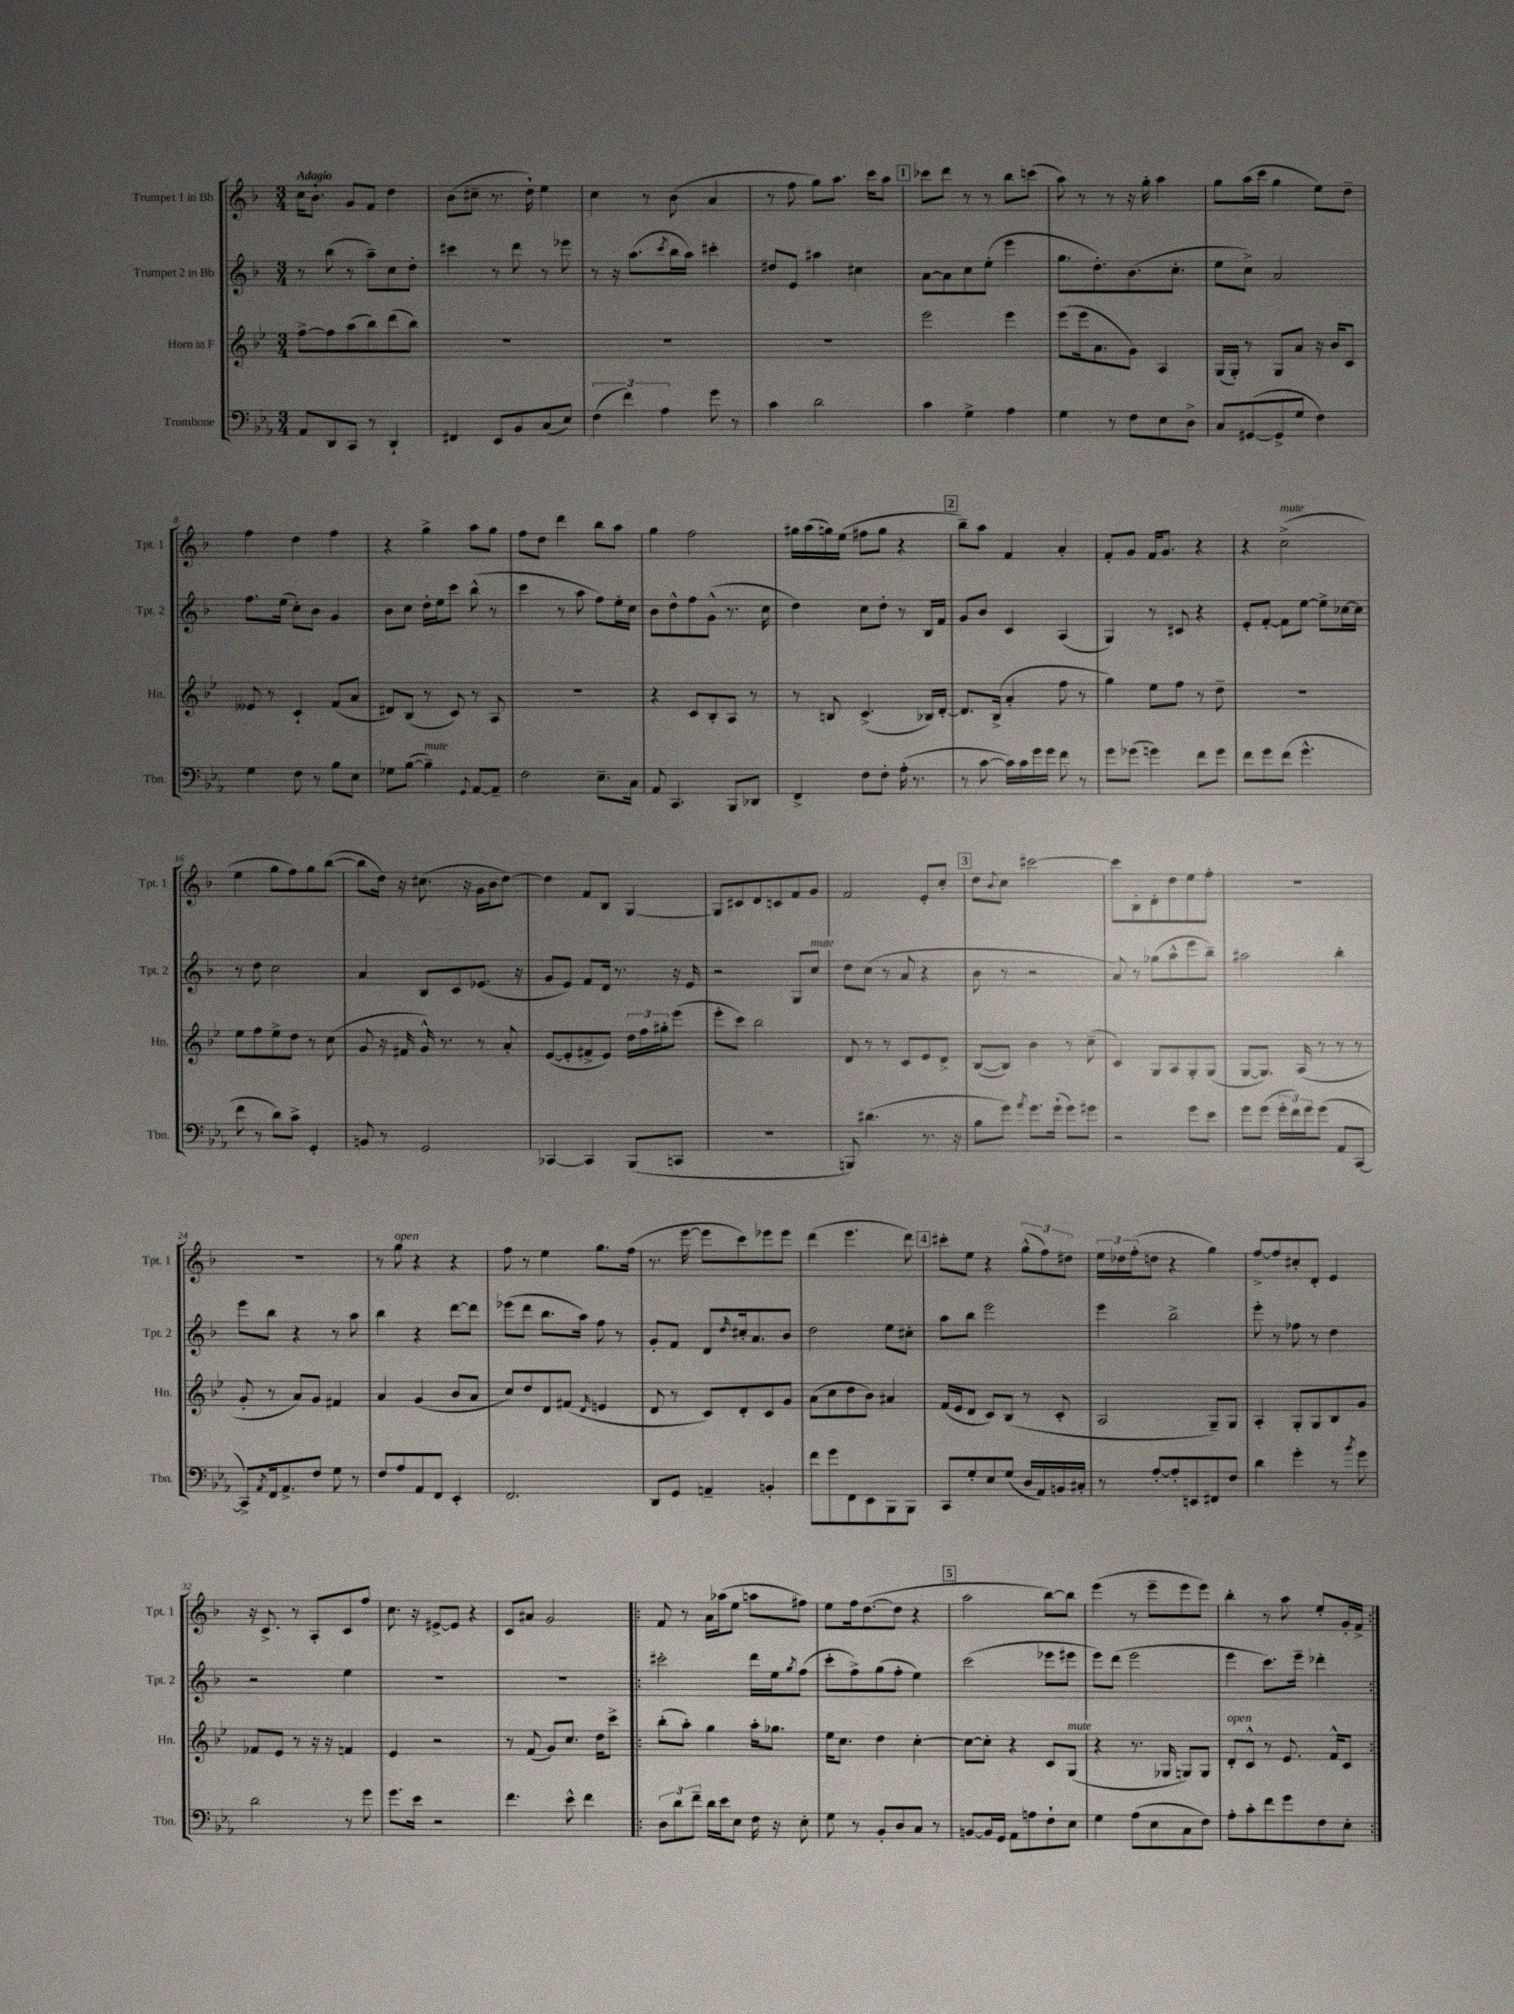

**kern	**kern	**kern	**kern
*staff4	*staff3	*staff2	*staff1
*clefF4	*clefG2	*clefG2	*clefG2
*k[b-e-a-]	*k[b-e-]	*k[b-]	*k[b-]
*M3/4	*M3/4	*M3/4	*M3/4
8AA-	[8ff^	8r	16cc
.	.	.	8.b-`
8DD	8ff]	(8bb-	.
8CC	(8aa	8r	8g
8r	8bb-)	8aa~)	8f
4DD`	(8ddd	8cc	4dd
.	8bb-)	8dd'	.
=	=	=	=
4FF#	2.r	4ccc#	(8b-
.	.	.	8cc#~
8EE-	.	8r	8.r
8BB-	.	8ddd	.
.	.	.	16dd`)
(8C	.	8r	4ee
8E-)	.	8eee-	.
=	=	=	=
(6F	2.r	8r	4cc
.	.	16r	.
6f)	.	.	.
.	.	(8.aa	.
.	.	.	8r
6A-	.	.	.
.	.	8qccc	.
.	.	16bb-	(8b-
.	.	16aa)	.
8g	.	4ccc#'	4a
8r	.	.	.
=	=	=	=
4c	2.r	8dd#	8r
.	.	8e	8ff
2d	.	4aa#	8gg)
.	.	.	8.aa
.	.	4cc#	.
.	.	.	16ccc
.	.	.	8aa
=	=	=	=
4c	2eee-	[8a	8ccc-
.	.	8a]	8ddd
4G^	.	8cc	8r
.	.	(8ee'	8r
4A-	4eee-	4eee	8bb-
.	.	.	(8ccc
=	=	=	=
4G	(8eee-	8.gg	8aa)
.	16eee-	.	8r
.	8.a	8.dd')	.
8r	.	.	8r
8F	8g)	(8.b-	16r
.	.	.	16gg'
8E-	4A	.	4aa
.	.	8.cc'	.
8D^	.	.	.
=	=	=	=
8C	(16G	8ee	8gg
.	16G')	.	.
([8GG#	8r	8cc^)	(16aa
.	.	.	16ccc
8GG#^]	8G	2a	4gg
8G	8a	.	.
4F)	16r	.	8ee)
.	16b-	.	.
.	8c	.	8dd~
=	=	=	=
4G	8e--	8.ff	4ff
.	8r	.	.
.	.	(16ee	.
8F	4c`	8cc')	4dd
8r	.	8b-	.
8B-	(8f	4g	4ff
8E-	8a	.	.
=	=	=	=
8G-	8d#)	8b-	4r
([8B-	(8B-	8cc	.
4B-~])	8r	16dd'	4gg^
.	.	16ee	.
.	8c)	8ccc	.
8qqGG	.	.	.
[8AA-	8r	(8bb-^^	8aa
8AA-~]	8A	8r	8gg
=	=	=	=
2F	2.r	4ccc	8ff
.	.	.	8dd
.	.	8r	4ddd
.	.	8aa	.
8.E-~	.	8ff)	8bb-
.	.	16ee'	8aa
16C	.	16cc	.
=	=	=	=
8AA-	4r	8b-	4gg
4.CC	.	8dd^^	.
.	8c	8ff	2ff
.	8B-'	(8g^^	.
8BBB-	8A	8.r	.
8DD-	8r	.	.
.	.	16cc	.
=	=	=	=
4FF^	8r	4dd)	16gg#
.	.	.	(16aa
.	8B	.	16gg)
.	.	.	(16ee
8F	(4.c^	8cc	8ff#
8F'	.	8dd'	8gg
(16A-'	.	8r	4r
8.r	.	.	.
.	16B-)	16B-	.
.	[16d'	16f	.
=	=	=	=
8r	8.d]	8g	8bb-~)
[8c	.	8b-	8aa
.	(16B-^	.	.
16c])	4a'	4c	4f
16c	.	.	.
16g	.	.	.
16g	.	.	.
8f	8ff	(4A	4a'
8r	8r	.	.
=	=	=	=
8g	4gg)	4G)	8f'
(8g-	.	.	8g
4g)	8ee-	8r	16f
.	.	.	8.g
.	8ff	8c#	.
8f	8r	4r	4r
8g	8dd~	.	.
=	=	=	=
8f	2.r	8e'	4r
8g	.	[8f'	.
(8f	.	8f]	(2cc^
4.g^^	.	[8ee	.
.	.	8ee^]	.
.	.	[16cc-	.
.	.	16cc-]	.
=	=	=	=
8f	8ee-	8r	4ee
8r	8ff	8dd	.
8d)	8ee-^	2cc	8gg
8c^	8dd	.	8ff)
4GG'	8r	.	8gg
.	(8cc	.	([8bb-
=	=	=	=
8BB	8g	4a	8bb-]
8r	16r	.	16dd)
.	16f#	.	16r
2GG	16g^^)	8B-	(8.cc#
.	8.r	.	.
.	.	8c	.
.	.	.	16r
.	8r	(8.e-	16g
.	.	.	16b-
.	8a'	.	[8dd)
.	.	16r	.
=	=	=	=
[4CC-	([8e-	8g	4dd]
.	8e-']	8e)	.
4CC-]	8f#^	8f	8f
.	8e-)	16d	8B-
.	.	8.r	.
(8BBB-	24dd	.	[4G
.	24ff	.	.
.	24gg#'	.	.
8CC	(8eee-	16r	.
.	.	16e	.
=	=	=	=
2.r	8eee-'	2r	8G]
.	8ccc)	.	8c#
.	2bb-	.	8d
.	.	.	8c
.	.	8G	8f
.	.	8cc	8g
=	=	=	=
8BBB)	8d	8dd	2f
(4.d#	8r	(8cc	.
.	8r	8r	.
.	8c	8a	.
8.r	8e-	4r	8e'
.	8d^	.	8cc'
16r	.	.	.
=	=	=	=
8B-	([8B-	8b-	8dd
.	.	.	8qqb-
8g)	8B-])	8r	8cc
8qa-	.	.	.
8.g	4b-	2r	[2ccc#
(16g`	.	.	.
8g)	8r	.	.
8g#	(8cc~	.	.
=	=	=	=
2r	4c)	8a)	8ccc#]
.	.	8r	8B-'
.	8G	(8gg-	8d'
.	8A	8aa^^	8dd
8g	8G'	8eee	8ee
8e-	(8G	8bb-~)	8ff'
=	=	=	=
8g	[8G	2aa#	2.r
(8g	8.G])	.	.
24g'	.	.	.
24f)	.	.	.
.	(16A	.	.
24g	.	.	.
(8g	8r	.	.
8AA-	8r	4bb-'	.
[8CC	8r	.	.
=	=	=	=
8CC^])	8g'	8eee	2.r
8qAA-	.	.	.
16FF	8r	8bb-	.
8.AA-^	.	.	.
.	8a)	4r	.
8F	8g	.	.
8G	4f#	8r	.
8r	.	8aa	.
=	=	=	=
8F	4a	4bb-	8r
8A-	.	.	8gg
8AA-	(4g	4r	4r
8FF	.	.	.
4EE-'	8b-	[8ddd	4r
.	8a	8ddd]	.
=	=	=	=
2.FF	8cc)	(8eee-	8ff
.	8dd	8ddd	8r
.	8d	8.bb-	4ee
.	(8f#	.	.
.	.	16aa)	.
.	16qqd	.	.
.	4e	8ff	8.gg
.	.	8r	.
.	.	.	(16ff
=	=	=	=
8DD	8d	8g'	8.r
8GG	8r	8f	.
.	.	.	[16eee
4AA~	8c)	8d	8eee]
.	.	16qqdd	.
.	8d'	16cc#'	8ccc)
.	.	8.a	.
4BB'	8c	.	8eee-
.	8g	8b-	8eee-
=	=	=	=
8f	(8a	2dd	(4ddd
8g	8cc	.	.
8FF	8dd	.	4.eee
8EE-	8b-)	.	.
8BBB-	4a#	8ee	.
8BBB-	.	8cc#'	8ddd)
=	=	=	=
8CC	(16f	8aa	8ccc#'
.	16e-	.	.
8G'	8d	8bb-	8ee
8E-	8c)	2eee	4r
(8G	(8B-	.	.
16D	8r	.	(12gg^^
16AA-)	.	.	.
.	.	.	12ff)
16BB	8c'	.	.
.	.	.	12dd#
16C#'	.	.	.
=	=	=	=
8r	2A	4eee	24ee
.	.	.	24dd-
.	.	.	(24ff'
[8A-'	.	.	8dd
8A-']	.	2bb-^	4r
8EE	.	.	.
8FF#	8G~)	.	4gg)
8F	8G	.	.
=	=	=	=
4d	4A'	8eee'	[8ff^
.	.	8r	8ff]
4g'	8G'	8ff-	8cc#'
.	8G	8r	8d'
8r	8B-	4dd	4e
8qb-	.	.	.
8g	8g	.	.
=	=	=	=
2d	8f-	2r	16r
.	.	.	8.c^
.	8e-	.	.
.	8r	.	8r
.	16r	.	8A'
.	16r	.	.
8r	4f	4ee	8c
8g	.	.	8ff
=	=	=	=
8.g	4e-	2.r	8.cc
16e-	.	.	16r
2r	2r	.	[8e#^
.	.	.	8e#]
.	.	.	4r
=	=	=	=
4.f	8r	2.r	8c
.	(8f	.	8a#
.	8g)	.	2g
8e-^^	8.cc	.	.
4f	.	.	.
.	16dd	.	.
.	8ccc^	.	.
=!|:	=!|:	=!|:	=!|:
12D	(8bb-'	2ccc#'	8f
12d	.	.	.
.	8aa')	.	8r
12f~	.	.	.
16d	4gg	.	16a
16e-	.	.	(16aa-
8E-	.	.	8ee
16F	16aa'	16ddd	8aa
16r	8.gg-	16ee	.
.	.	8qgg	.
8E-'	.	(8ff	8ff#)
=	=	=	=
8G	16ee-	8ccc'	8ee
.	8.cc	.	.
8r	.	8ff^)	16ff
.	.	.	([8.dd
8BB-'	4dd	(8gg	.
8D	.	8ff'	8dd]
8C	[4cc'	4ee)	4r
8r	.	.	.
=	=	=	=
[8BB	8cc_	(2ccc	2aa
16BB]	8cc']	.	.
16GG	.	.	.
8AA-	4r	.	.
8A	.	.	.
8F`	8c	8eee-	[8bb-)
8E-	(8G	8eee#	8bb-]
=	=	=	=
4G	4r	8eee)	(4eee
.	.	(8ddd	.
(8A-	8.r	2eee	8r
8E-	.	.	8eee~
.	16G-	.	.
8C	8G)	.	8eee
8F)	8G	.	8eee)
=	=	=	=
8A-'	8d'	4eee	4bb-'
8c'	8c^^	.	.
8f	8r	8.ccc)	8r
8g	8.e-	.	8aa
.	.	16eee~	.
8F	.	4ddd-'	8ee'
.	16f^^	.	.
8E-'	8c	.	16g'
.	.	.	16f^
==:|!	==:|!	==:|!	==:|!
*-	*-	*-	*-
